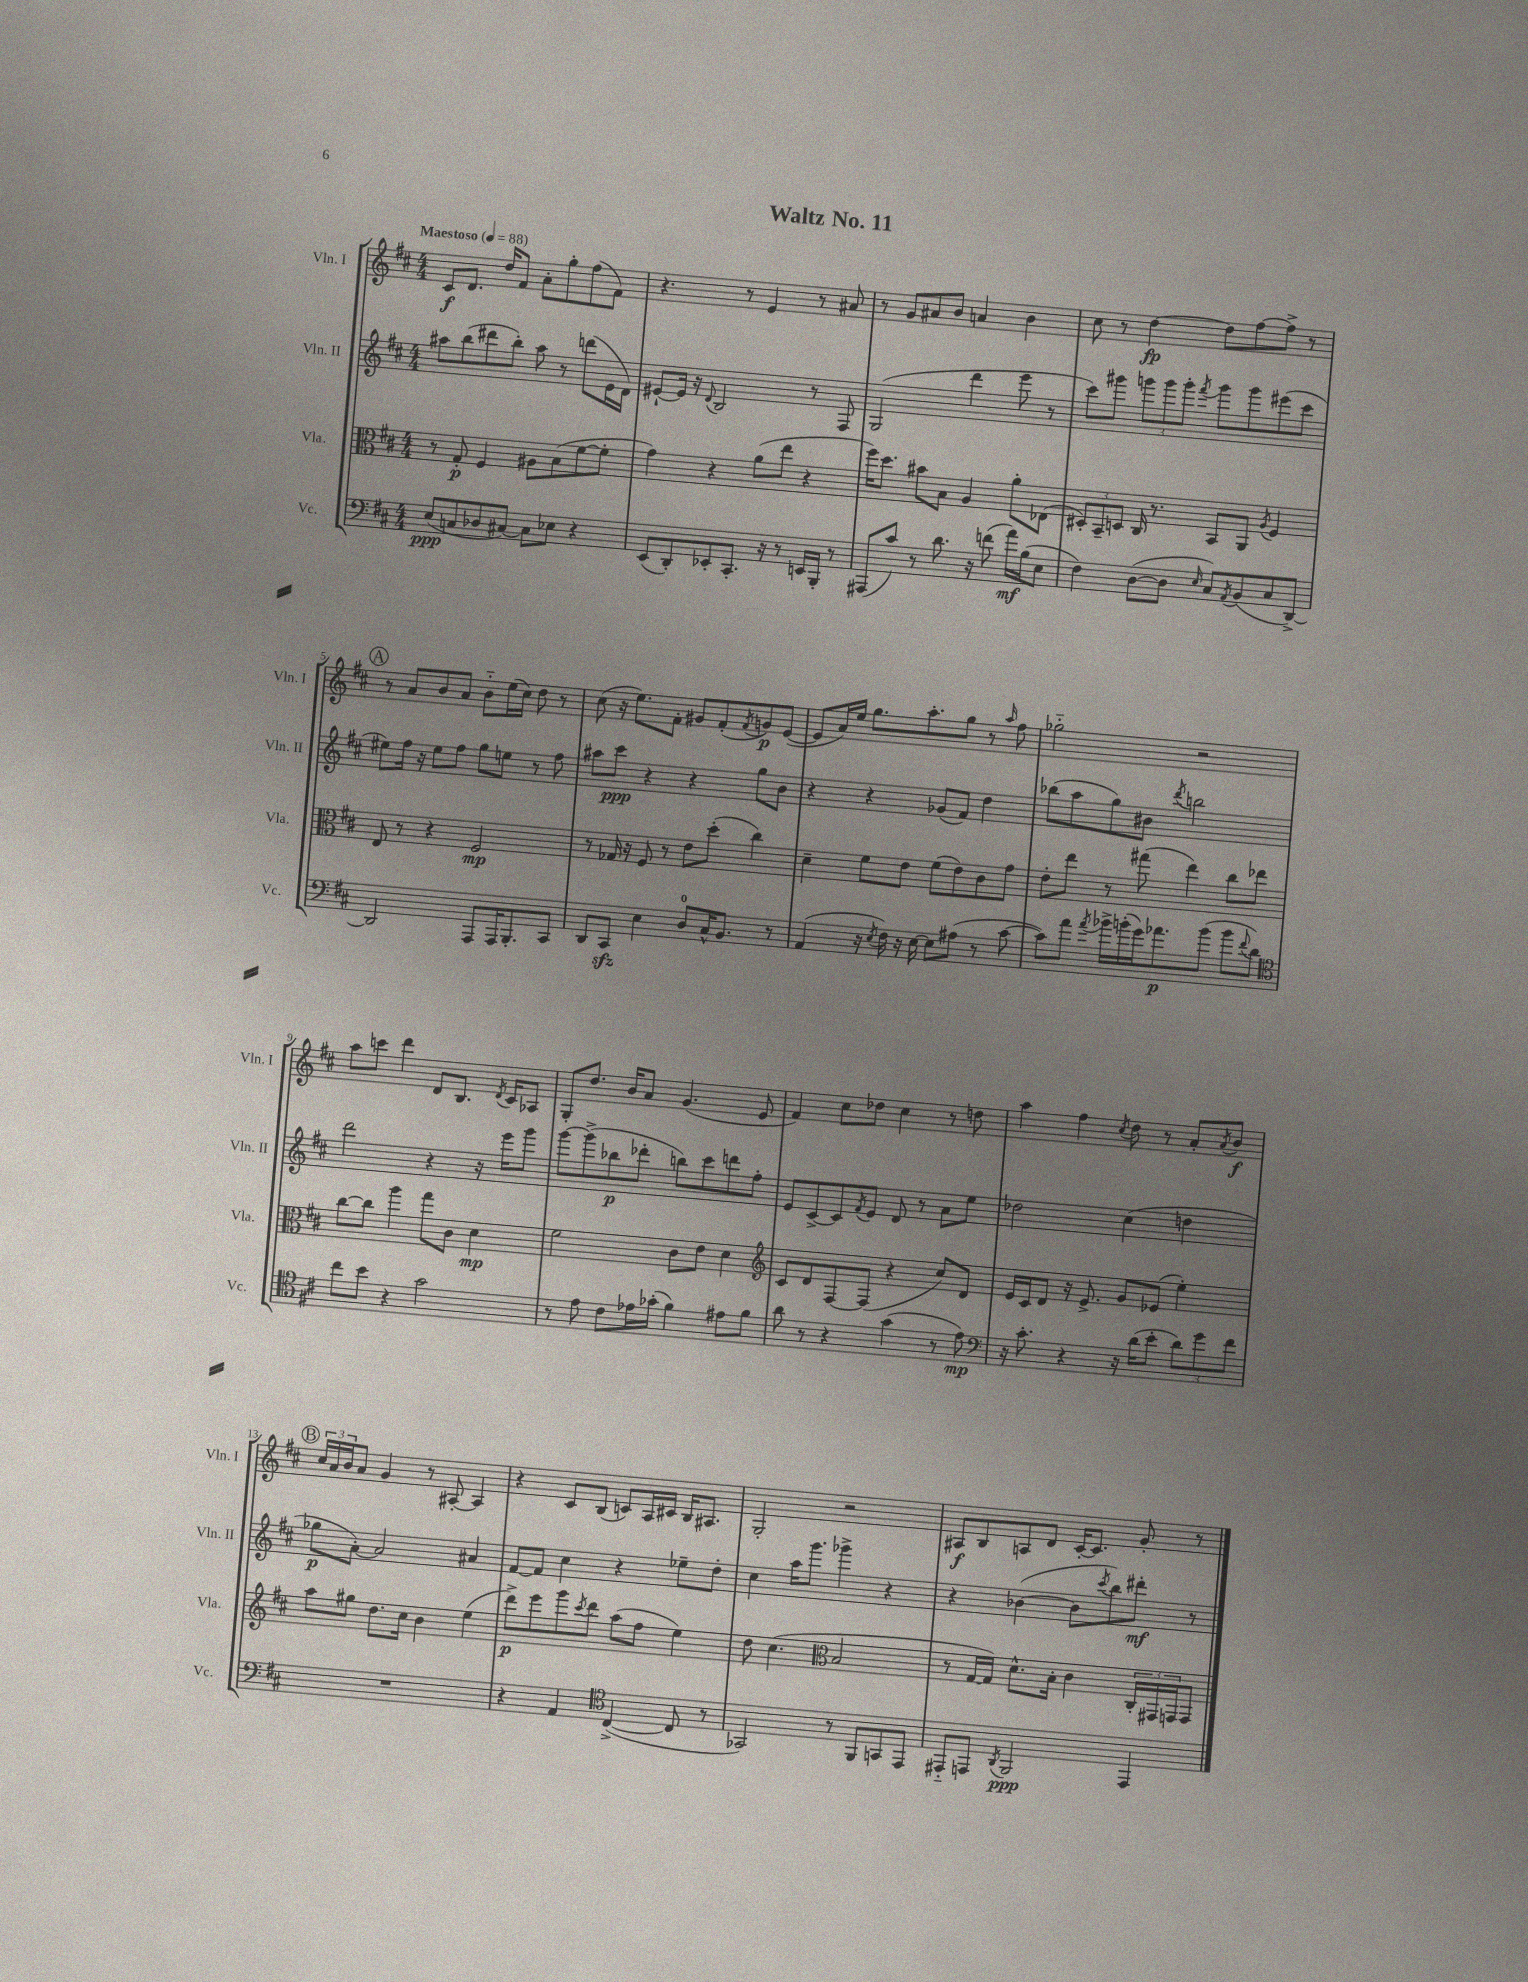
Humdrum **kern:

**kern	**dynam	**kern	**dynam	**kern	**dynam	**kern	**dynam
*part4	*part4	*part3	*part3	*part2	*part2	*part1	*part1
*staff4	*staff4	*staff3	*staff3	*staff2	*staff2	*staff1	*staff1
*I"Vc.	*	*I"Vla.	*	*I"Vln. II	*	*I"Vln. I	*
*I'Vc.	*	*I'Vla.	*	*I'Vln. II	*	*I'Vln. I	*
*clefF4	*	*clefC3	*	*clefG2	*	*clefG2	*
*k[f#c#]	*	*k[f#c#]	*	*k[f#c#]	*	*k[f#c#]	*
*M4/4	*	*M4/4	*	*M4/4	*	*M4/4	*
*MM88	*	*MM88	*	*MM88	*	*MM88	*
=1	=1	=1	=1	=1	=1	=1	=1
!	!	!	!	!	!	!LO:TX:a:B:t=Maestoso	!
(8E/L	ppp	8r	.	8aa#X\L	.	8c#/L	f
8Cn/	.	8G'/	p	(8bb\	.	8.d/J	.
8D-X/	.	4F#/	.	8ddd#X\	.	.	.
.	.	.	.	.	.	16dd/KL	.
[8C#X/J)	.	.	.	8bb'\J)	.	8f#/J	.
8C#\L]	.	8A#X\L	.	8aa#\	.	8a'\L	.
8E-X\J	.	(8B\	.	8r	.	8gg'\	.
4r	.	[8f#\	.	(8dddn\L	.	(8ff#\	.
.	.	8f#'\J]	.	16e\L	.	8f#\J)	.
.	.	.	.	16d\JJ)	.	.	.
=2	=2	=2	=2	=2	=2	=2	=2
(8EE/L	.	4g\)	.	[8e#X`/L	.	4.r	.
8DD'/)	.	.	.	16e#/Jk]	.	.	.
.	.	.	.	16r	.	.	.
.	.	.	.	8qqd/	.	.	.
8EE-X'/	.	4r	.	2B/	.	.	.
8.CC#'/J	.	.	.	.	.	8r	.
.	.	(8a\L	.	.	.	4e/	.
16r	.	.	.	.	.	.	.
8r	.	8ee\J	.	.	.	.	.
16EEn/LL	.	4r	.	8r	.	8r	.
16BBB'/JJ	.	.	.	.	.	.	.
8r	.	.	.	8F#/	.	8a#X/	.
=3	=3	=3	=3	=3	=3	=3	=3
(8AAA#X/L	.	16ff#\KL)	.	(2G/	.	8r	.
.	.	8.dd\J	.	.	.	.	.
8c#/J)	.	.	.	.	.	8g/L	.
8r	.	8b#X\L	.	.	.	8a#X/	.
8.d\	.	8B\J	.	.	.	8b/J	.
.	.	4A/	.	4ddd\	.	4an/	.
16r	.	.	.	.	.	.	.
(8fn\	.	.	.	.	.	.	.
16a\LL)	mf	8a'\L	.	8eee\	.	4b\	.
(16B\J	.	.	.	.	.	.	.
8E\J	.	(8E-X\J	.	8r	.	.	.
=4	=4	=4	=4	=4	=4	=4	=4
4F#\)	.	12D#X'/L)	.	8ccc#\L)	.	8cc#\	.
.	.	12BB~/	.	.	.	.	.
.	.	.	.	8ggg#X\J	.	8r	.
.	.	12Dn/J	.	.	.	.	.
([8D\L	.	16C#/	.	12gggn\L	.	[4dd\	fp
.	.	8.r	.	.	.	.	.
.	.	.	.	12ggg\	.	.	.
8D\J]	.	.	.	.	.	.	.
.	.	.	.	12ggg'\J	.	.	.
16qqE/	.	.	.	8qfff#/	.	.	.
8C#/L)	.	8BB/L	.	8ggg\L	.	8dd\L]	.
8qAA/	.	.	.	.	.	.	.
(8BB/	.	8AA/J	.	8ggg\	.	[8ff#\	.
.	.	8qA/	.	.	.	.	.
8C#/	.	4F#/	.	(8eee#X\	.	8ff#^\J]	.
[8DD^/J)	.	.	.	8ccc#\J	.	8r	.
!!LO:LB:g=z
!!LO:REH:place=s1:t=A
=5	=5	=5	=5	=5	=5	=5	=5
2DD/]	.	8E/	.	8ee#X\L)	.	8r	.
.	.	8r	.	16ff#\Jk	.	8a/L	.
.	.	.	.	16r	.	.	.
.	.	4r	.	8ee#\L	.	8b/	.
.	.	.	.	8ff#\J	.	8a/J	.
8AAA/L	.	2F#/	mp	8gg\L	.	8b\L	.
16AAA/K	.	.	.	8een\J	.	(16ee\L	.
8.BBB'/	.	.	.	.	.	16cc#\JJ)	.
.	.	.	.	8r	.	8dd\	.
8CC#/J	.	.	.	8ff#\	.	8r	.
=6	=6	=6	=6	=6	=6	=6	=6
8DD/L	.	8r	.	8aa#X\L	.	(8cc#\	.
8CC#zz/J	.	16G-X/	.	8ccc#\J	ppp	16r	.
.	.	16r	.	.	.	8.ee\L)	.
4E\	.	8F#/	.	4r	.	.	.
.	.	8r	.	.	.	8f#'\J	.
8D/L	.	8e\L	.	4r	.	8g#X/L	.
16C#^^/K	.	(8dd'\J	.	.	.	(8f#'/	.
8.BB/J	.	.	.	.	.	.	.
.	.	.	.	.	.	8qf#/	.
.	.	4cc#\)	.	8gg\L	.	8gn/)	p
8r	.	.	.	8b\J	.	([8e/J	.
=7	=7	=7	=7	=7	=7	=7	=7
(4AA/	.	4d~\	.	4r	.	8e/L]	.
.	.	.	.	.	.	16a/L)	.
.	.	.	.	.	.	16ee/JJ	.
16r	.	8f#\L	.	4r	.	8.gg\L	.
8qE/	.	.	.	.	.	.	.
16F#\)	.	.	.	.	.	.	.
16r	.	8e\J	.	.	.	.	.
[16E\	.	.	.	.	.	8.aa'\	.
8E\L]	.	(8f#\L	.	(8g-X/L	.	.	.
(8A#X\J	.	8e\)	.	8f#/J)	.	8gg\J	.
8r	.	8c#\	.	4dd\	.	8r	.
.	.	.	.	.	.	16qqaa/	.
[8c#\	.	8g\J	.	.	.	8ff#\	.
=8	=8	=8	=8	=8	=8	=8	=8
8c#\L])	.	8e'\L	.	(8bb-X\L	.	2gg-X\	.
8a\J	.	8ee\J	.	8aa\	.	.	.
8qa/	.	.	.	.	.	.	.
16b-X^\LL	.	8r	.	8gg\)	.	.	.
(16bn'\	.	.	.	.	.	.	.
16g\J)	.	(8gg#X\	.	8b#X\J	.	.	.
8.a-X\	p	.	.	.	.	.	.
.	.	.	.	8qddd/	.	.	.
.	.	4ee\)	.	2bbn\	.	2r	.
(8b\J	.	.	.	.	.	.	.
8b\L	.	8cc#\L	.	.	.	.	.
8qqf#/	.	.	.	.	.	.	.
8d\J)	.	8ee-X\J	.	.	.	.	.
!!LO:LB:g=z
=9	=9	=9	=9	=9	=9	=9	=9
*clefC4	*	*	*	*	*	*	*
8cc#\L	.	[8cc#\L	.	2ddd\	.	8aa\L	.
8b\J	.	8cc#\J]	.	.	.	8cccn\J	.
4r	.	4aa\	.	.	.	4ddd\	.
2g\	.	8gg\L	.	4r	.	8d/L	.
.	.	8c#\J	.	.	.	8.B/J	.
.	.	4d\	mp	16r	.	.	.
.	.	.	.	.	.	8qd/	.
.	.	.	.	16eee\KL	.	16c#/KL	.
.	.	.	.	8ggg\J	.	8A-X/J	.
=10	=10	=10	=10	=10	=10	=10	=10
8r	.	2f#\	.	[8ggg\L	.	8G'/L	.
8e\	.	.	.	(8ggg^\]	.	8.dd/J	.
8c#\L	.	.	.	8bb-X\	p	.	.
.	.	.	.	.	.	16b/KL	.
16e-X\L	.	.	.	8ddd-X'\J	.	8a/J	.
(16g-X'\JJ	.	.	.	.	.	.	.
4f#\)	.	8c#\L	.	8bbn\L)	.	(4.g/	.
.	.	8e\J	.	8ccc#\	.	.	.
8e#X\L	.	4d\	.	8dddn\	.	.	.
8f#\J	.	.	.	8ff#'\J	.	8e/	.
=11	=11	=11	=11	=11	=11	=11	=11
*	*	*clefG2	*	*	*	*	*
8a\	.	8c#/L	.	8e/L	.	4f#/)	.
8r	.	8d/	.	[8c#^/	.	.	.
4r	.	[8F#/	.	8c#/]	.	8cc#\L	.
.	.	.	.	8qf#/	.	.	.
.	.	(8F#/J]	.	8e/J	.	8dd-X\J	.
(4g\	.	4r	.	8d/	.	4cc#\	.
.	.	.	.	8r	.	.	.
8r	.	8cc#/L)	.	8a\L	.	8r	.
8e\)	mp	8d/J	.	8ee\J	.	8ddn\	.
=12	=12	=12	=12	=12	=12	=12	=12
*clefF4	*	*	*	*	*	*	*
16r	.	16e/LL	.	2dd-X\	.	4aa\	.
8.c#'\	.	16c#/J	.	.	.	.	.
.	.	8d/J	.	.	.	.	.
4r	.	16r	.	.	.	4ff#\	.
.	.	8.e^/	.	.	.	.	.
.	.	.	.	.	.	8qcc#/	.
16r	.	8g/L	.	(4cc#\	.	8dd\	.
(16d\KL	.	.	.	.	.	.	.
8e'\J	.	(8e-X/J	.	.	.	8r	.
12d\L)	.	4ee'\)	.	4ddn\	.	8a'/L	.
12g\	.	.	.	.	.	.	.
.	.	.	.	.	.	8qa/	.
.	.	.	.	.	.	8b/J	f
12f#\J	.	.	.	.	.	.	.
!!LO:LB:g=z
!!LO:REH:place=s1:t=B
=13	=13	=13	=13	=13	=13	=13	=13
1r	.	8aa\L	.	8gg-X\L	p	24cc#/LL	.
.	.	.	.	.	.	24a/	.
.	.	.	.	.	.	24b/J	.
.	.	8gg#X\J	.	[8a'\J)	.	8a/J	.
.	.	8.dd\L	.	2a/]	.	4g/	.
.	.	16cc#\Jk	.	.	.	.	.
.	.	4b\	.	.	.	8r	.
.	.	.	.	.	.	[8A#X'/	.
.	.	(4ee\	.	4a#X/	.	4A#/]	.
=14	=14	=14	=14	=14	=14	=14	=14
4r	.	8ddd^\L)	p	[8f#/L	.	4r	.
.	.	8eee\	.	8f#/J]	.	.	.
4AA/	.	8ggg\	.	4cc#\	.	8c#/L	.
.	.	8qccc#/	.	.	.	.	.
.	.	8ddd\J	.	.	.	(8B/J	.
*clefC4	*	*	*	*	*	*	*
([4C#^/	.	(8aa\L	.	4r	.	8cn/L)	.
.	.	8ff#\J	.	.	.	16A/L	.
.	.	.	.	.	.	16c#X/JJ	.
8C#/]	.	4ee\)	.	8ee-X~\L	.	16B/KL	.
.	.	.	.	.	.	8.A#X/J	.
8r	.	.	.	8dd'\J	.	.	.
=15	=15	=15	=15	=15	=15	=15	=15
2GG-X/)	.	8dd\	.	4cc#\	.	2G'/	.
.	.	(4.cc#\	.	.	.	.	.
.	.	.	.	16aa\KL	.	.	.
.	.	.	.	8.ggg\J	.	.	.
*	*	*clefC3	*	*	*	*	*
8r	.	2B/	.	4ggg-X^\	.	2r	.
8FF#/L	.	.	.	.	.	.	.
8GGn/	.	.	.	4r	.	.	.
8EE/J	.	.	.	.	.	.	.
=16	=16	=16	=16	=16	=16	=16	=16
8EE#X/L	.	8r	.	4r	.	8A#X/L	f
8EEn/J	.	[16G/LL	.	.	.	8B/	.
.	.	16G/JJ])	.	.	.	.	.
8qAA/	.	.	.	.	.	.	.
2FF#/	ppp	8.d^^\L	.	([4b-X\	.	8An/	.
.	.	.	.	.	.	8d/J	.
.	.	16B'\Jk	.	.	.	.	.
.	.	4c#\	.	8b-\L]	.	[16c#'/KL	.
.	.	.	.	.	.	8.c#/J]	.
.	.	.	.	8qccc#/	.	.	.
.	.	.	.	8bb\)	.	.	.
4EE/	.	24C#'/LL	.	8ddd#X'\J	mf	8g'/	.
.	.	24GG#X/	.	.	.	.	.
.	.	24GGn/J	.	.	.	.	.
.	.	8GG/J	.	8r	.	8r	.
==	==	==	==	==	==	==	==
*-	*-	*-	*-	*-	*-	*-	*-
